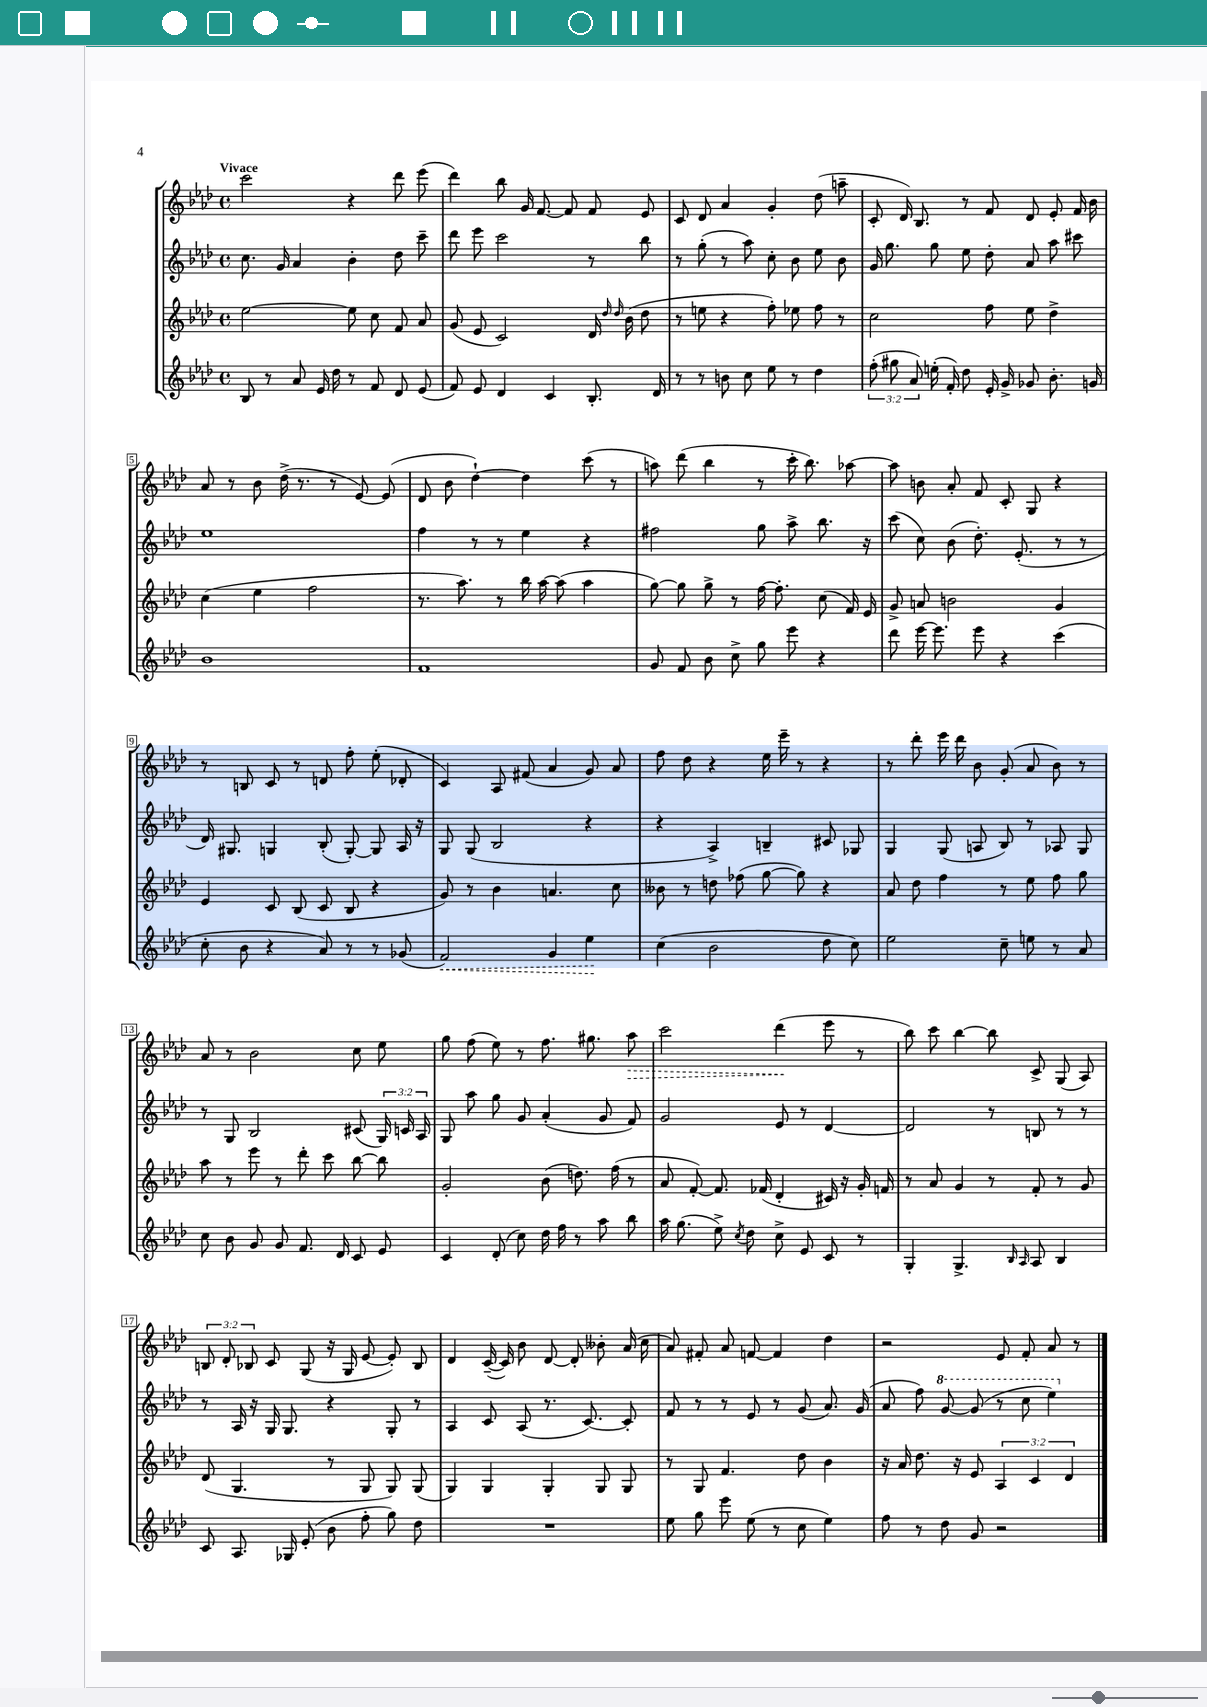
<<
\new StaffGroup <<
\new Staff = "s0" {
    \clef treble \key aes \major \defaultTimeSignature \time 4/4 \override Staff.TupletNumber.text = #tuplet-number::calc-fraction-text \tempo "Vivace"
    \autoBeamOff c'''2 r4 des'''8 ees'''8( |
    des'''4) bes''8 g'16 f'8.~ f'8 f'8 ees'8 |
    c'8 des'8 aes'4 g'4-. des''8( a''8-- |
    c'8-. des'16) bes8. r8 f'8 des'8 ees'8-. f'16 bes'16 |
    aes'8 r8 bes'8 des''16->( r8. r8 ees'8~) ees'8( |
    des'8 bes'8 des''4~-!) des''4 c'''8( r8 |
    a''8) des'''8( bes''4 r8 c'''16-. bes''8.) aes''8~ |
    aes''8 b'8 aes'8-. f'8 c'8-. g8 r4 |
    r8 b8 c'8 r8 d'8 f''8-. ees''8-.( des'8-. |
    c'4) aes8 fis'8( aes'4 g'8) aes'8 |
    f''8 des''8 r4 ees''16 ees'''16-- r8 r4 |
    r8 des'''8-. ees'''16 des'''16 bes'8 g'8-.( aes'8 bes'8) r8 |
    aes'8 r8 bes'2 c''8 ees''8 |
    g''8 f''8( ees''8) r8 f''8. gis''8. \once \override Hairpin.style = #'dashed-line aes''8\> |
    c'''2 des'''4\!( ees'''8 r8 |
    bes''8) c'''8 bes''4~ bes''8 c'8-> g8( aes8) |
    \tuplet 3/2 { b8 des'8-. bes8 } c'8 g8( r16 g16 ees'8~ ees'8-.) bes8 |
    des'4 c'16~--( c'16) bes'8 des'8~ des'8-. beses'8-. aes'16( c''16 |
    aes'8) fis'8-. aes'8 f'8~ f'4 des''4 |
    r2 ees'8 f'8-. aes'8 r8 \bar "|." |
}
\new Staff = "s1" {
    \clef treble \key aes \major \defaultTimeSignature \time 4/4 \override Staff.TupletNumber.text = #tuplet-number::calc-fraction-text
    \autoBeamOff c''8. g'16 aes'4 bes'4-. des''8 c'''8-- |
    des'''8 ees'''8 c'''2 r8 bes''8 |
    r8 g''8-.( r8 aes''8) c''8-. bes'8 ees''8 bes'8 |
    g'16 g''8. g''8 ees''8 des''8-. aes'8 aes''8 cis'''8 |
    ees''1 |
    f''4 r8 r8 ees''4 r4 |
    fis''2 g''8 aes''8-> bes''8. r16 |
    c'''8( c''8) bes'8( des''8.-.) ees'8.-.( r8 r8 |
    des'16) gis8. g4 bes8-.( g8~-.) g8 aes16 r16 |
    g8 g8( bes2 r4 |
    r4 aes4->) b4-- cis'8 ges8 |
    g4 g8( a8 bes8) r8 aes8 g8 |
    r8 g8 bes2 cis'8( \tuplet 3/2 { g16) c'16 aes16 } |
    g8 aes''8 g''8 g'8 aes'4-.( g'8 f'8) |
    g'2 ees'8 r8 des'4~ |
    des'2 r8 b8 r8 r8 |
    r8 aes16 r16 g16 g8. r4 g8-. r8 |
    aes4 c'8 aes8( r8. c'8.~) c'8-. |
    f'8 r8 r8 ees'8 r8 g'8( aes'8.) g'16( |
    aes'8 f''8) \ottava #1 g''8~ g''8( r8 c'''8 ees'''4) \ottava #0 \bar "|." |
}
\new Staff = "s2" {
    \clef treble \key aes \major \defaultTimeSignature \time 4/4 \override Staff.TupletNumber.text = #tuplet-number::calc-fraction-text
    \autoBeamOff ees''2~ ees''8 c''8 f'8 aes'8 |
    g'8( ees'8 c'2) des'16 \grace { des''16 des''16 } bes'16( des''8 |
    r8 e''8 r4 f''8-.) ees''8 f''8 r8 |
    c''2 f''8 ees''8 des''4-> |
    c''4( ees''4 f''2 |
    r8. aes''8.) r8 bes''16 aes''16~ aes''8( aes''4 |
    g''8~) g''8 g''8-> r8 f''16~ f''8.-. c''8( f'16) ees'16 |
    g'8-> a'8 b'2 g'4 |
    ees'4 c'8 bes8( c'8 bes8 r4 |
    g'8) r8 bes'4 a'4. c''8 |
    beses'8 r8 d''8 fes''8( g''8~ g''8) r4 |
    aes'8 des''8 f''4 r8 ees''8 f''8 g''8 |
    aes''8 r8 ees'''8 r8 des'''8-. c'''8 bes''8~ bes''8 |
    g'2-. bes'8( d''8.) f''16( r8 |
    aes'8 f'8~-.) f'8. fes'16( des'4-. cis'16) r16 g'16-. f'16 |
    r8 aes'8 g'4 r8 f'8-. r8 g'8 |
    des'8( g4. r8 g8 g8) g8( |
    g4) g4 g4-. g8 g8 |
    r8 g8 f'4. des''8 bes'4 |
    r16 aes'16 des''8. r16 ees'8 \tuplet 3/2 { aes4 c'4 des'4 } \bar "|." |
}
\new Staff = "s3" {
    \clef treble \key aes \major \defaultTimeSignature \time 4/4 \override Staff.TupletNumber.text = #tuplet-number::calc-fraction-text
    \autoBeamOff bes8 r8 aes'8 ees'16 des''16 r8 f'8 des'8 ees'8( |
    f'8) ees'8 des'4 c'4 bes8.-. des'16 |
    r8 r8 b'8 c''8 ees''8 r8 des''4 |
    \tuplet 3/2 { f''8-.( gis''8 aes'8) } e''16-.( f'16-.) des''8 ees'16-. g'16-> ges'8 bes'8.-. g'16 |
    bes'1 |
    f'1 |
    g'8 f'8 bes'8 c''8-> g''8 ees'''8 r4 |
    des'''8 ees'''16~ ees'''8. ees'''8 r4 c'''4( |
    c''8-. bes'8 r4 aes'8) r8 r8 ges'8( |
    \once \override Hairpin.style = #'dashed-line f'2\<) g'4 ees''4\! |
    c''4( bes'2 des''8 c''8) |
    ees''2 c''8-- e''8 r8 aes'8 |
    c''8 bes'8 g'8 g'8 f'8. des'16 c'8 ees'8 |
    c'4 des'8-.( c''8) des''16 f''16 r8 aes''8 bes''8 |
    aes''16 g''8.( ees''8->) \acciaccatura { c''8 } des''8 c''8-> ees'8 c'8 r8 |
    g4-. g4.-> \grace { bes16 aes16 } aes8 bes4 |
    c'8 aes8. ges16 ees'8-.( bes'8 f''8-. g''8) des''8 |
    R1 |
    ees''8 g''8 ees'''8 ees''8( r8 c''8 ees''4) |
    f''8 r8 des''8 g'8 r2 \bar "|." |
}
>>
>>
\layout { \context { \Score \override BarNumber.stencil = #(make-stencil-boxer 0.1 0.3 ly:text-interface::print) } }
